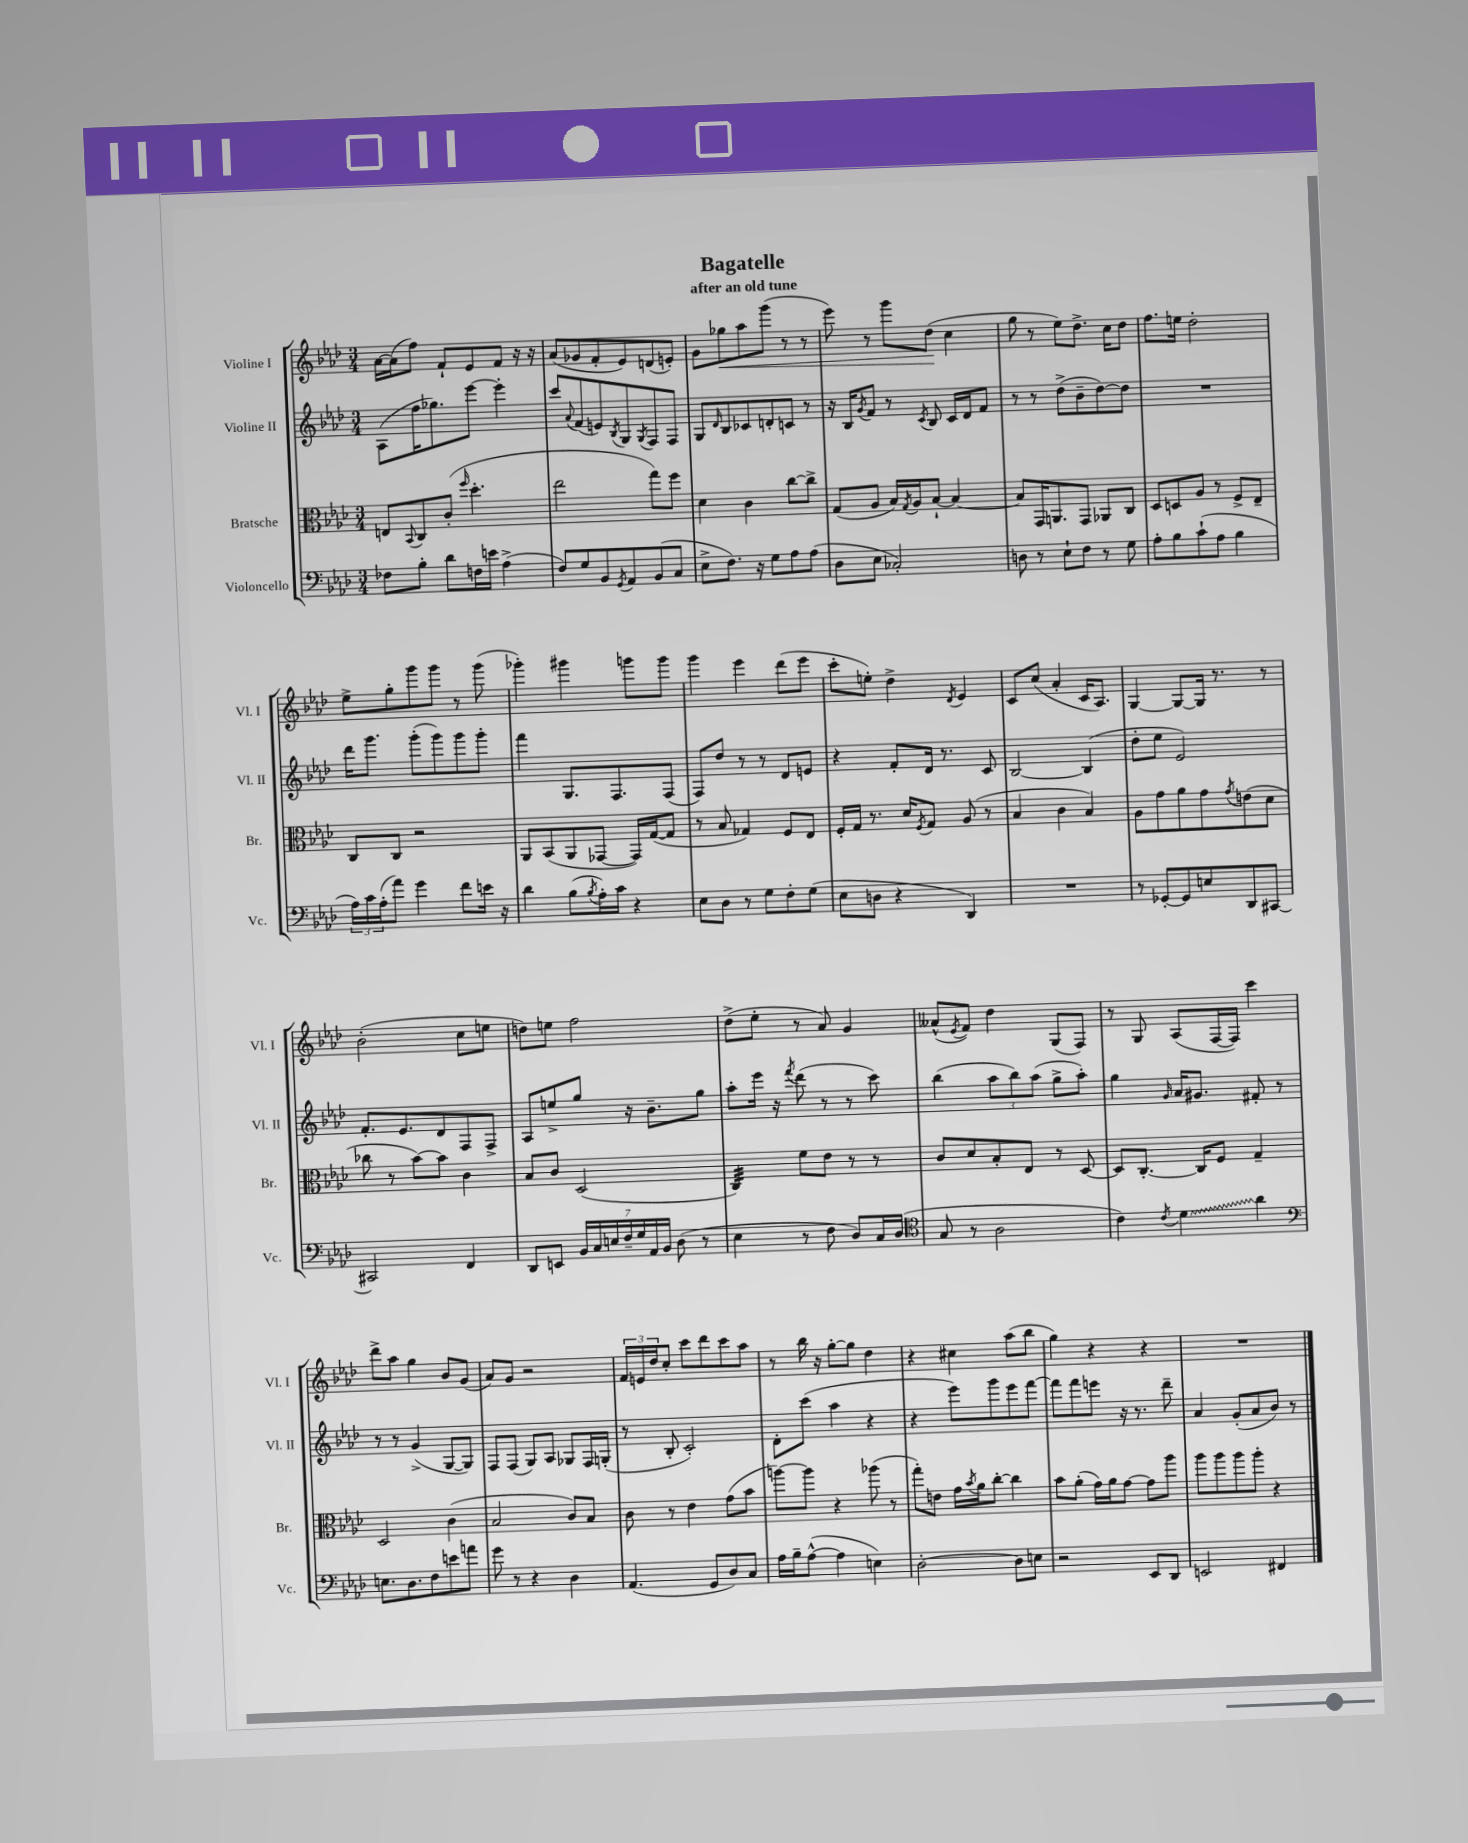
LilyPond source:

\header { title = "Bagatelle" subtitle = "after an old tune" }
<<
\new StaffGroup <<
\new Staff = "s0" \with { instrumentName = "Violine I" shortInstrumentName = "Vl. I" } {
    \clef treble \key aes \major \numericTimeSignature \time 3/4
    aes'16~ aes'16( f''8) f'8-! ees'8 f'8 r16 r16 |
    aes'8( ges'8 f'8-. ees'8) d'8( e'8-.) |
    g'8 ges''8\< aes''8 g'''8( r8 r8 |
    ees'''8) r8 g'''8 des''8\!( c''4 |
    g''8 r8 ees''8) des''8.-> c''16 des''8 |
    f''8. e''16 des''2-. |
    ees''8-> g''8-. g'''8 g'''8 r8 g'''8( |
    ges'''4-.) gis'''4 g'''8 g'''8 |
    g'''4 ees'''4 des'''8( ees'''8 |
    c'''8-. e''8-.) des''4-> \acciaccatura { des'8 } ees'4 |
    c'8 c''8( aes'4-. c'16 aes8.) |
    g4~ g8~ g16 r8. r8 |
    bes'2-.( c''8 e''8 |
    d''8) e''8 f''2 |
    des''8->( ees''8-. r8 aes'8) g'4 |
    aeses'8-^( \acciaccatura { ees'8 } f'8) des''4 g8( f8) |
    r8 g8 aes8( f16~ f16) c'''4 |
    des'''8-> aes''8 g''4 bes'8 g'8( |
    aes'8) g'8 r2 |
    \tuplet 3/2 { f'16 e'16 des''16 } c''8-. c'''8 des'''8 c'''8 aes''8 |
    r8 bes''16 r16 g''8~-. g''8 des''4 |
    r4 cis''4 aes''8( bes''8 |
    g''4) r4 r4 |
    R2. \bar "|." |
}
\new Staff = "s1" \with { instrumentName = "Violine II" shortInstrumentName = "Vl. II" } {
    \clef treble \key aes \major \numericTimeSignature \time 3/4
    aes8( f''16 ges''8.) ees'''8~ ees'''4-. |
    c'''8 \appoggiatura { aes'8 } f'8( e'8) \acciaccatura { bes8 } g8 \acciaccatura { g8 } f8 f8 |
    g8 \grace { des'16 } bes8 ces'8 d'8-. c'8 r8 |
    r16 bes16 \acciaccatura { g'8 } f'8 r8 \acciaccatura { c'8 } bes8 c'16 des'16 f'8 |
    r8 r8 des''8->( bes'8-- des''8~) des''8 |
    R2. |
    des'''16 g'''8. g'''8-.( g'''8) g'''8 g'''8-. |
    f'''4 g8. f8. f8( |
    f8) des''8 r8 r8 des'8 e'8 |
    r4 f'8-. des'16 r8. c'8 |
    bes2~ bes4( |
    des''8-. ees''8 ees'2) |
    f'8.-. ees'8. des'8 f8 f8-> |
    aes8 e''8-> g''8 r16 bes'8.-- g''8 |
    aes''8-. ees'''16 r16 \acciaccatura { f'''8 } des'''8( r8 r8 c'''8) |
    bes''4( \tuplet 3/2 { aes''8 bes''8) aes''8( } g''8-> aes''8-.) |
    g''4 \grace { g'16 } aes'16 gis'8. fis'8-. r8 |
    r8 r8 g'4->( g8~ g8) |
    f8 f8( g8) aes8 ges8 f16 g16-.( |
    r8 bes8-. c'2-.) |
    des'8-. c'''8( aes''4 r4 |
    r4 ees'''8) g'''8 ees'''8 f'''8~ |
    f'''8 f'''8 e'''8 r16 r8. des'''8-- |
    aes'4 g'8-.( aes'8 bes'8) r8 \bar "|." |
}
\new Staff = "s2" \with { instrumentName = "Bratsche" shortInstrumentName = "Br." } {
    \clef alto \key aes \major \numericTimeSignature \time 3/4
    e8 \appoggiatura { bes,8 } c8 c'8-.( \grace { f''16 } des''4.-. |
    ees''2 g''8) f''8 |
    des'4 c'4 c''8~ c''8-> |
    g8( aes8 bes16) \acciaccatura { g8 } aes16 bes8~-! bes4~ |
    bes8 g,16 a,8. g,8 aes,8 c8 |
    des8 d8 aes8 r8 f8-> ees8-- |
    c8 c8 r2 |
    aes,8 bes,8( aes,8 ges,8~ ges,16) g16~( g8 |
    r8 bes8 ges4) f8 ees8 |
    f16-. g16 r8. des'16 \acciaccatura { f8 } g8 aes8( r8 |
    bes4 c'4 bes4) |
    aes8 g'8 aes'8 g'8 \acciaccatura { g'8 } e'8( des'8 |
    ces''8 r8 bes'8~) bes'8 c'4 |
    bes8 c'8 des2( |
    c4:32) f'8 ees'8 r8 r8 |
    c'8 des'8 bes8-. ees8 r8 des8~ |
    des8 c8.~-. c16 f8 g4-- |
    des2 c'4( |
    bes2 c'8) bes8 |
    c'8 r8 ees'4 g'8( bes'8 |
    a''8~) a''8 r4 aes''8( r8 |
    g''8-.) e'8 g'16 \acciaccatura { bes'8 } aes'16 c''8~-. c''4 |
    bes'8 aes'8-.( g'16) aes'16 g'8~ g'8 aes''8 |
    aes''8 aes''8 aes''8 aes''8-. r4 \bar "|." |
}
\new Staff = "s3" \with { instrumentName = "Violoncello" shortInstrumentName = "Vc." } {
    \clef bass \key aes \major \numericTimeSignature \time 3/4
    fes8 bes8-. des'8 f16 e'16 aes4->( |
    f8) g8 bes,8 \acciaccatura { g,8 } aes,8 bes,8( c8 |
    ees8-> f8.) r16 g8 aes8 aes8( |
    des8 ees8 ces2-.) |
    d8 r8 ees8-! f8 r8 g8 |
    aes8-. bes8 c'8-!( aes8 bes4 |
    \tuplet 3/2 { aes16) c'16 aes16-.( } aes'8) g'4 f'8 e'16 r16 |
    des'4 bes8( \acciaccatura { bes8 } aes16-.) c'16 r4 |
    ees8 des8 r8 g8 f8-. g8( |
    ees8 d8 r4 des,4) |
    R2. |
    r8 ges,8~-. ges,8 e8 des,8 cis,8~ |
    cis,2 f,4 |
    des,8 e,8 \tuplet 7/4 { bes,16 c16 e16 f16-- g16 aes,16 bes,16 } des8( r8 |
    ees4 r8 f8 des8) c16 des16( |
    \clef tenor g8 r8 aes2 |
    c'4) \acciaccatura { c'8 } \once \override Glissando.style = #'zigzag des'4\glissando aes'4 |
    \clef bass e8. des8. f8 e'8 a'8 |
    g'8 r8 r4 des4 |
    aes,4.( g,8 des8) c8 |
    aes16 bes16-- aes8~-^( aes4 e4) |
    des2~-. des8 e8 |
    r2 ees,8 des,8 |
    e,2 fis,4 \bar "|." |
}
>>
>>
\layout { \context { \Score \remove "Bar_number_engraver" } }
